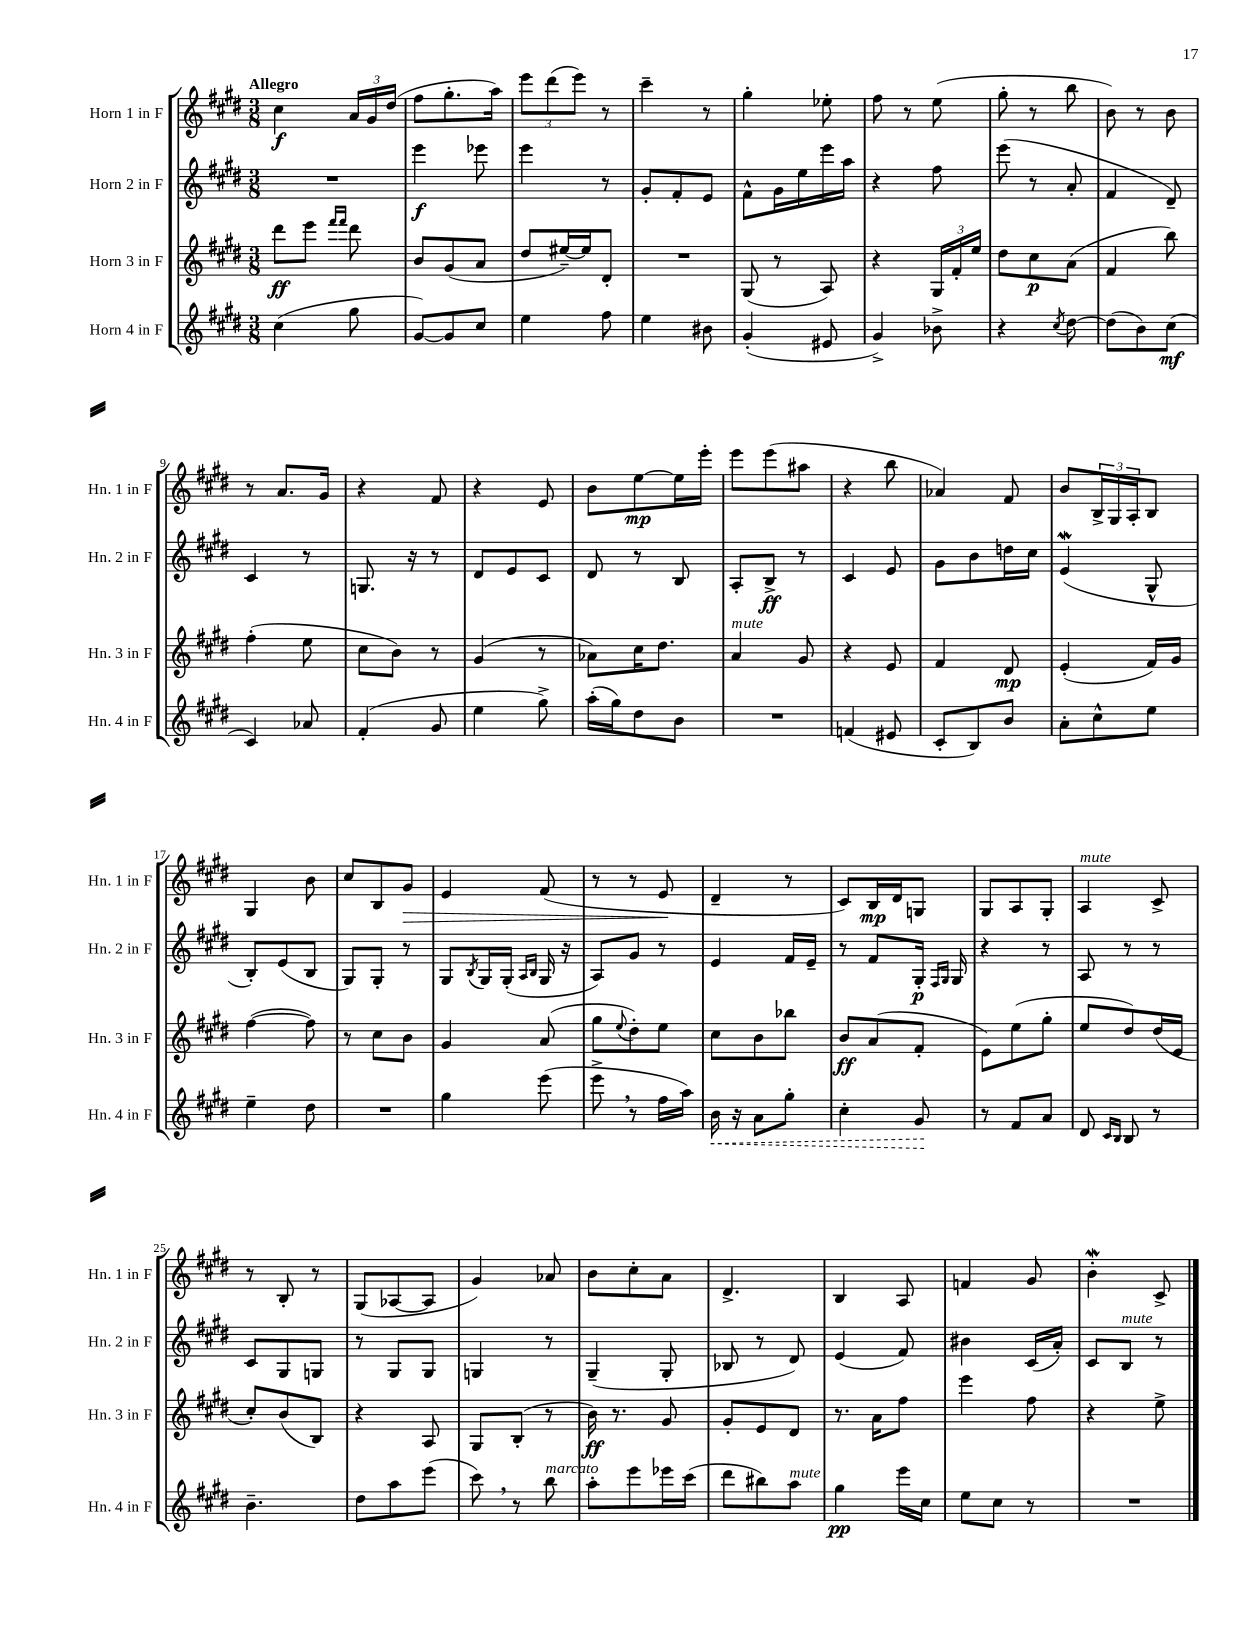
<<
\new StaffGroup <<
\new Staff = "s0" \with { instrumentName = "Horn 1 in F" shortInstrumentName = "Hn. 1 in F" } {
    \clef treble \key e \major \numericTimeSignature \time 3/8 \tempo "Allegro"
    cis''4\f \tuplet 3/2 { a'16 gis'16 dis''16( } |
    fis''8 gis''8.-. a''16) |
    \tuplet 3/2 { e'''8 dis'''8( e'''8) } r8 |
    cis'''4-- r8 |
    gis''4-. ees''8-. |
    fis''8 r8 e''8( |
    gis''8-. r8 b''8 |
    b'8) r8 b'8 |
    r8 a'8. gis'16 |
    r4 fis'8 |
    r4 e'8 |
    b'8 e''8~\mp e''16 e'''16-. |
    e'''8 e'''8( ais''8 |
    r4 b''8 |
    aes'4) fis'8 |
    b'8 \tuplet 3/2 { b16-> gis16 a16-. } b8 |
    gis4 b'8 |
    cis''8 b8 gis'8\> |
    e'4 fis'8( |
    r8 r8 e'8\! |
    dis'4-- r8 |
    cis'8) b16\mp dis'16 g8 |
    gis8 a8 gis8-. |
    a4^\markup { \italic "mute" } cis'8-> |
    r8 b8-. r8 |
    gis8( aes8~ aes8 |
    gis'4) aes'8 |
    b'8 cis''8-. a'8 |
    dis'4.-> |
    b4 a8 |
    f'4 gis'8 |
    b'4-.\mordent cis'8-> \bar "|." |
}
\new Staff = "s1" \with { instrumentName = "Horn 2 in F" shortInstrumentName = "Hn. 2 in F" } {
    \clef treble \key e \major \numericTimeSignature \time 3/8
    R4. |
    e'''4\f ees'''8 |
    e'''4 r8 |
    gis'8-. fis'8-. e'8 |
    fis'8-^ gis'16 e''16 e'''16 a''16 |
    r4 fis''8 |
    e'''8( r8 a'8-. |
    fis'4 dis'8--) |
    cis'4 r8 |
    g8. r16 r8 |
    dis'8 e'8 cis'8 |
    dis'8 r8 b8 |
    a8-. b8->\ff r8 |
    cis'4 e'8 |
    gis'8 b'8 d''16 cis''16 |
    e'4\mordent( gis8-^ |
    b8-.) e'8( b8 |
    gis8) gis8-. r8 |
    gis8 \acciaccatura { b8 } gis16 gis16-.( \grace { a16 b16 } gis16 r16 |
    a8) gis'8 r8 |
    e'4 fis'16 e'16-- |
    r8 fis'8 gis16-.\p \grace { fis16 gis16 } gis16 |
    r4 r8 |
    a8 r8 r8 |
    cis'8 gis8 g8 |
    r8 gis8 gis8 |
    g4 r8 |
    gis4--( gis8-. |
    bes8 r8 dis'8) |
    e'4( fis'8) |
    bis'4 cis'16( a'16-.) |
    cis'8 b8^\markup { \italic "mute" } r8 \bar "|." |
}
\new Staff = "s2" \with { instrumentName = "Horn 3 in F" shortInstrumentName = "Hn. 3 in F" } {
    \clef treble \key e \major \numericTimeSignature \time 3/8
    dis'''8\ff e'''8 \grace { fis'''16 fis'''16 } dis'''8 |
    b'8 gis'8( a'8 |
    dis''8 eis''16~--) eis''16 dis'8-. |
    R4. |
    gis8( r8 a8) |
    r4 \tuplet 3/2 { gis16 fis'16-. e''16 } |
    dis''8 cis''8\p a'8( |
    fis'4 b''8) |
    fis''4-.( e''8 |
    cis''8 b'8) r8 |
    gis'4( r8 |
    aes'8) cis''16 dis''8. |
    a'4^\markup { \italic "mute" } gis'8 |
    r4 e'8 |
    fis'4 dis'8\mp |
    e'4-.( fis'16) gis'16 |
    fis''4~( fis''8) |
    r8 cis''8 b'8 |
    gis'4 a'8( |
    gis''8 \appoggiatura { e''8 } dis''8-.) e''8 |
    cis''8 b'8 bes''8 |
    b'8\ff a'8( fis'8-. |
    e'8) e''8( gis''8-. |
    e''8 dis''8) dis''16( e'16 |
    cis''8-.) b'8( b8) |
    r4 a8 |
    gis8 b8-.( r8 |
    b'16\ff) r8. gis'8 |
    gis'8-. e'8 dis'8 |
    r8. a'16 fis''8 |
    e'''4 fis''8 |
    r4 e''8-> \bar "|." |
}
\new Staff = "s3" \with { instrumentName = "Horn 4 in F" shortInstrumentName = "Hn. 4 in F" } {
    \clef treble \key e \major \numericTimeSignature \time 3/8
    cis''4( gis''8 |
    gis'8~) gis'8 cis''8 |
    e''4 fis''8 |
    e''4 bis'8 |
    gis'4-.( eis'8 |
    gis'4->) bes'8-> |
    r4 \acciaccatura { cis''8 } dis''8~ |
    dis''8( b'8) cis''8\mf( |
    cis'4) aes'8 |
    fis'4-.( gis'8 |
    e''4 gis''8->) |
    a''16-.( gis''16) dis''8 b'8 |
    R4. |
    f'4( eis'8 |
    cis'8-. b8) b'8 |
    a'8-. cis''8-^ e''8 |
    e''4-- dis''8 |
    R4. |
    gis''4 e'''8( |
    e'''8-> \breathe r8 fis''16 a''16) |
    \once \override Hairpin.style = #'dashed-line b'16\< r16 a'8 gis''8-. |
    cis''4-. gis'8\! |
    r8 fis'8 a'8 |
    dis'8 \grace { cis'16 b16 } b8 r8 |
    b'4.-- |
    dis''8 a''8 e'''8( |
    cis'''8) \breathe r8 b''8^\markup { \italic "marcato" } |
    a''8-. e'''8 ees'''16 cis'''16( |
    dis'''8 bis''8) a''8^\markup { \italic "mute" } |
    gis''4\pp e'''16 cis''16 |
    e''8 cis''8 r8 |
    R4. \bar "|." |
}
>>
>>
